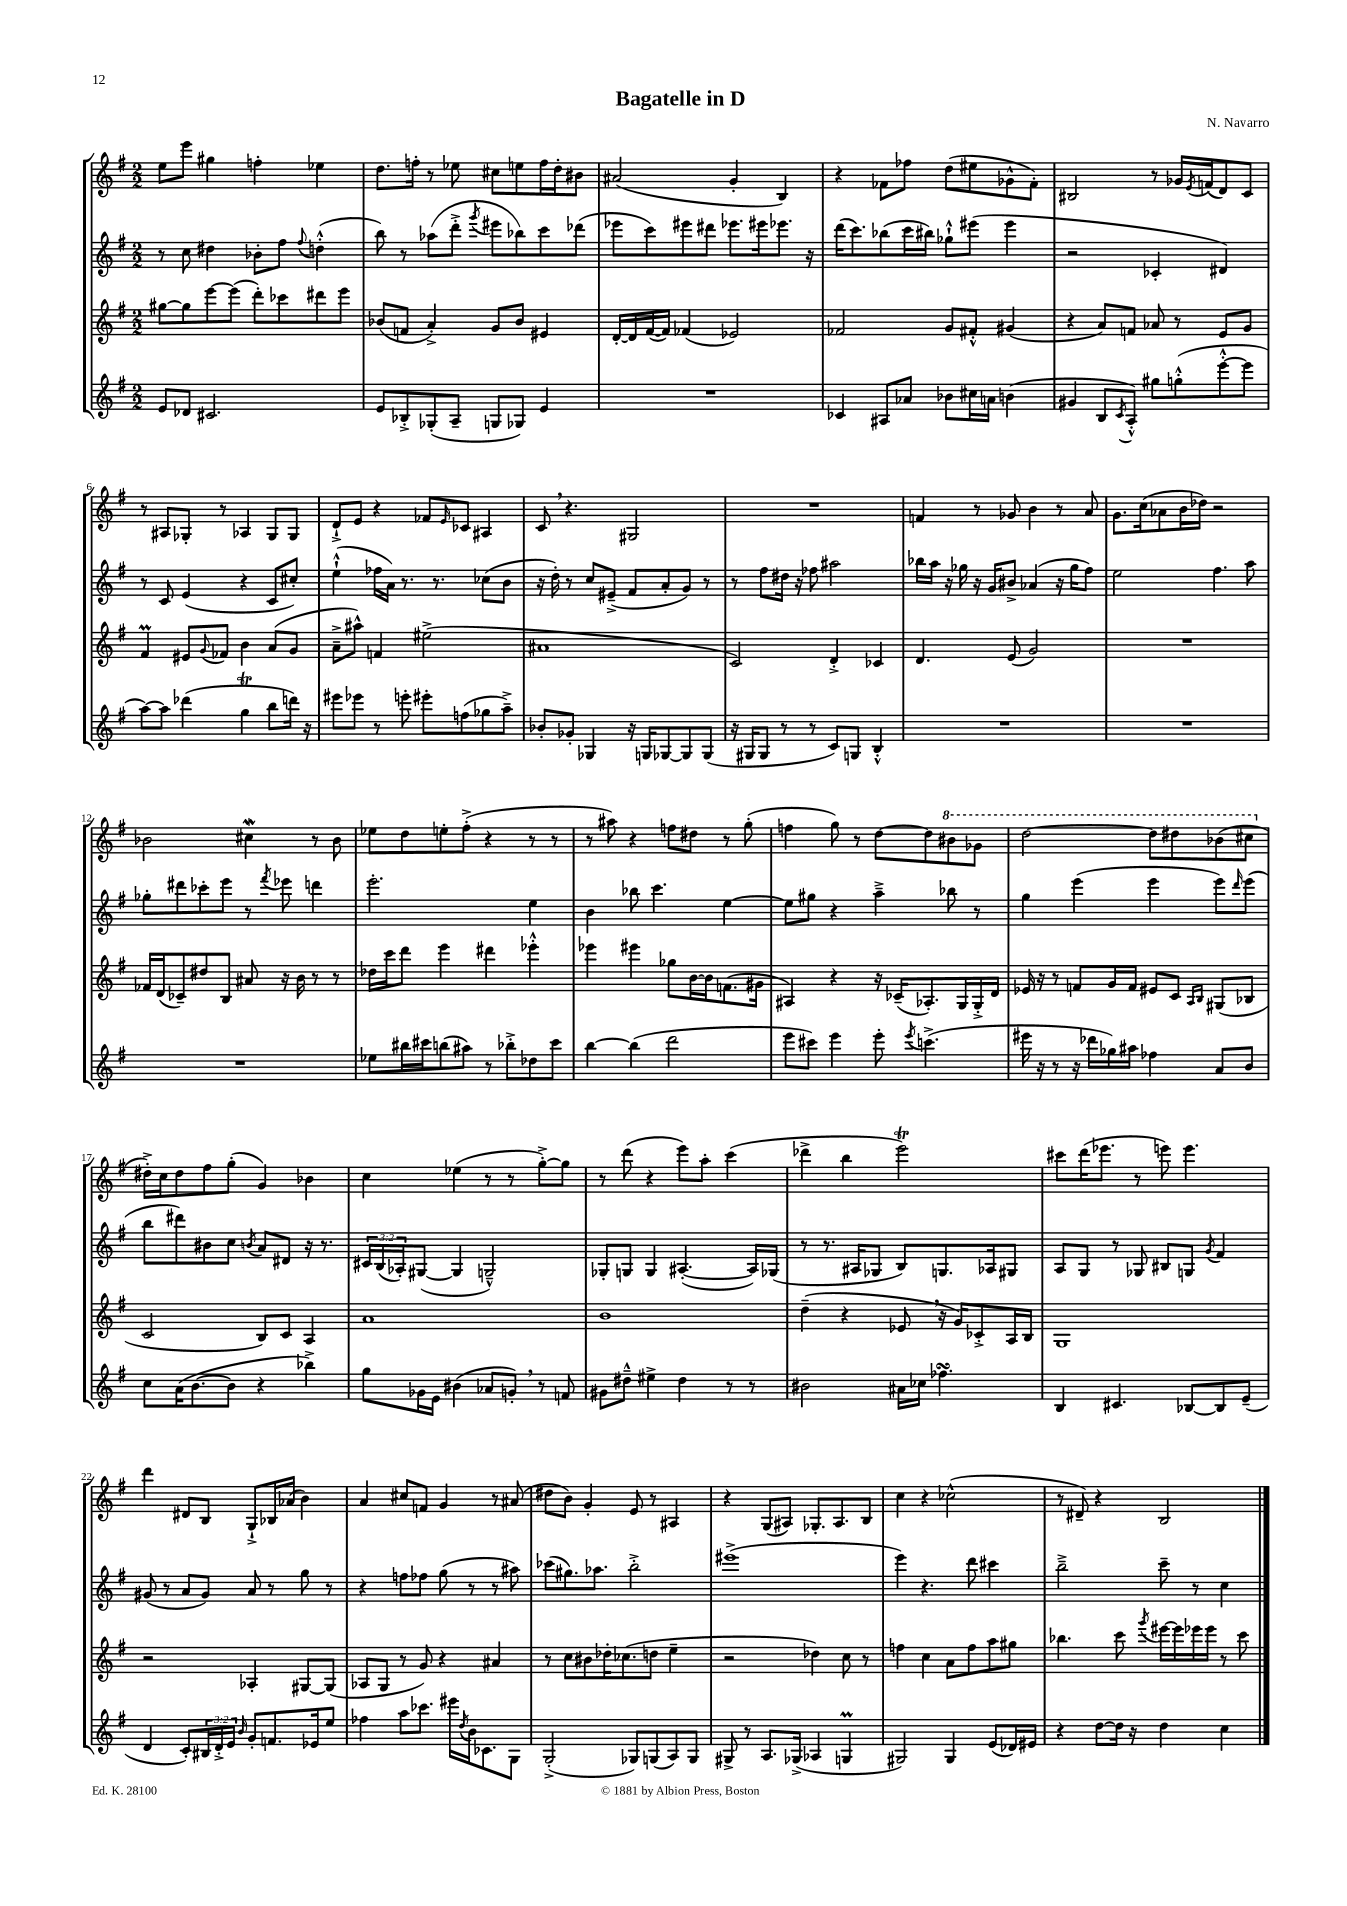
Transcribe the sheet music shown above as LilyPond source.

\header { title = "Bagatelle in D" composer = "N. Navarro" }
<<
\new StaffGroup <<
\new Staff = "s0" {
    \clef treble \key g \major \numericTimeSignature \time 2/2
    e''8 e'''8 gis''4 f''4-. ees''4 |
    d''8. f''16-. r8 ees''8 cis''8 e''8 f''16 d''16-. bis'8 |
    ais'2( g'4-. b4) |
    r4 fes'8 fes''8 d''8( eis''8 ges'8-^ fes'8-.) |
    bis2 r8 ges'16 \acciaccatura { e'8 } f'16( d'8) c'8 |
    r8 ais8 ges8-. r8 aes4 ges8 ges8 |
    d'8-!-> e'8 r4 fes'8 \grace { e'16 } ces'8 ais4 |
    c'8 \breathe r4. gis2 |
    R1 |
    f'4 r8 ges'8 b'4 r8 a'8 |
    g'8. c''16( aes'8 b'16 des''16) r2 |
    bes'2 cis''4\mordent r8 bes'8 |
    ees''8 d''8 e''8-. fis''8-.->( r4 r8 r8 |
    r8 ais''8) r4 f''8 dis''8 r8 g''8-.( |
    f''4 g''8) r8 d''8~ d''8 \ottava #1 bis''8 ges''8 |
    d'''2~ d'''8 dis'''8 bes''8( cis'''8 \ottava #0 |
    dis''16-.->) c''16 dis''8 fis''8 g''8-.( g'4) bes'4 |
    c''4 ees''4( r8 r8 g''8~-.->) g''8 |
    r8 d'''8( r4 e'''8) a''8-. c'''4( |
    des'''4-> b''4 e'''2\trill) |
    cis'''8 d'''16( ees'''8. r8 e'''8) e'''4. |
    d'''4 dis'8 b8 g8-!-> bes16 aes'16( b'4) |
    a'4 cis''8 f'8 g'4 r8 ais'8( |
    dis''8 b'8) g'4-. e'8 r8 ais4 |
    r4 g8( ais8) ges8.-. ais8. b8 |
    c''4 r4 ces''2-^( |
    r8 dis'8--) r4 b2 \bar "|." |
}
\new Staff = "s1" {
    \clef treble \key g \major \numericTimeSignature \time 2/2 \override Staff.TupletNumber.text = #tuplet-number::calc-fraction-text
    r8 c''8 dis''4 bes'8-. fis''8 \appoggiatura { fis''8 } d''4-.-^( |
    b''8) r8 aes''8( d'''8-.-> \acciaccatura { g'''8 } eis'''8 bes''8) c'''8 des'''8( |
    ees'''8 c'''8) eis'''8 dis'''8 ees'''8. eis'''16 ees'''8. r16 |
    d'''16( c'''8.) bes''8( c'''16 bis''16) ges''8-!-^ eis'''8( eis'''4 |
    r2 ces'4-. dis'4) |
    r8 c'8 e'4( r4 c'8 cis''8-.) |
    e''4-!-^( fes''16 a'16) r8. r8. ces''8( b'8 |
    r16 d''16-.) r8 c''8 eis'8--->( fis'8 a'8-. g'8) r8 |
    r8 fis''8 dis''16 r16 fes''8 ais''2 |
    bes''16 a''16 r16 ges''16 r16 g'16 bis'8-> aes'4( r16 ges''16 fis''8) |
    e''2 fis''4. a''8 |
    ges''8-. dis'''8 ces'''8-. e'''8 r8 \acciaccatura { fis'''8 } ees'''8 d'''4 |
    e'''2.-. e''4 |
    b'4 bes''8 c'''4. e''4~ |
    e''8 gis''8 r4 a''4---> bes''8 r8 |
    g''4 e'''4( e'''4 e'''8) \grace { d'''16 } e'''8( |
    b''8 dis'''8) bis'8 c''8 \acciaccatura { b'8 } a'8 dis'8 r16 r8. |
    \tuplet 3/2 { cis'16 b16( aes16-.) } gis8~( gis4 g2---^) |
    ges8-. g8 g4 ais4.~-.( ais16) ges16( |
    r8 r8. ais16 ges8 b8) g8. aes16 gis8 |
    a8 g8 r8 ges8 bis8 g8 \acciaccatura { g'8 } fis'4 |
    gis'8( r8 a'8 gis'8) a'8 r8 g''8 r8 |
    r4 f''8 fes''8 g''8( r8 r8 ais''8) |
    ces'''8( gis''8.) aes''8. b''2-.-> |
    eis'''1->( |
    e'''4) r4. d'''8 cis'''4 |
    b''2---> c'''8-- r8 c''4 \bar "|." |
}
\new Staff = "s2" {
    \clef treble \key g \major \numericTimeSignature \time 2/2
    gis''8~ gis''8 e'''8~ e'''8( d'''8-.) ces'''8 dis'''8 e'''8 |
    bes'8( f'8 a'4-.->) g'8 bes'8 eis'4 |
    d'16~-. d'16 fis'16~( fis'16) fes'4( ees'2) |
    fes'2 g'8 fis'8-.-^ gis'4( |
    r4 a'8) f'8 aes'8 r8 e'8 g'8 |
    fis'4\prall eis'8 \appoggiatura { g'8 } fes'8 b'4 a'8( g'8 |
    a'8---> ais''8-^) f'4 eis''2->( |
    ais'1 |
    c'2) d'4-.-> ces'4 |
    d'4. e'8( g'2) |
    R1 |
    fes'16 d'16( ces'8--) dis''8 b8 ais'8 r16 b'16 r8 r8 |
    des''16 c'''16 d'''8 e'''4 dis'''4 ees'''4-.-^ |
    ees'''4 eis'''4 ges''8 b'16~ b'16 f'8.( gis'16 |
    ais4) r4 r16 ces'16--( aes8.-.) g16 g16-.-> d'16 |
    ees'16 r16 r8 f'8 g'16 f'16 eis'8 c'8 \grace { a16 b16 } gis8( bes8 |
    c'2 b8) c'8 a4 |
    a'1 |
    b'1 |
    d''4--( r4 ees'8 \breathe r16 g'16) ces'8-.-> a16 b16 |
    g1 |
    r2 aes4-. gis8~ gis8( |
    aes8 g8 r8 g'8) r4 ais'4 |
    r8 c''8 bis'8 des''16-. ces''8.( d''8 e''4-- |
    r2 des''4) c''8 r8 |
    f''4 c''4 a'8 f''8 a''8 gis''8 |
    bes''4. c'''8 \acciaccatura { g'''8 } eis'''16~ eis'''16 ees'''16 ees'''16 r8 c'''8 \bar "|." |
}
\new Staff = "s3" {
    \clef treble \key g \major \numericTimeSignature \time 2/2 \override Staff.TupletNumber.text = #tuplet-number::calc-fraction-text
    e'8 des'8 cis'2. |
    e'8 bes8-.-> ges8-.( a8-- g8 ges8) e'4 |
    R1 |
    ces'4 ais8 aes'8 bes'8 cis''16 a'16 b'4( |
    gis'4 b8 \acciaccatura { c'8 } a8-.-^) gis''8 g''8-.-^( e'''8~-.-^ e'''8 |
    a''8~) a''8 des'''4( g''4\trill b''8 d'''16) r16 |
    eis'''8 ees'''8 r8 e'''8-. eis'''8-. f''8( ges''8 a''8--->) |
    bes'8-. ges'8-. ges4 r16 g16 ges8~ ges8 ges8( |
    r16 gis16 gis8 r8 r8 c'8) g8 b4-.-^ |
    R1 |
    R1 |
    R1 |
    ees''8 bis''16 cis'''16 b''8( ais''8) r8 bes''8-.-> des''8 cis'''8 |
    b''4~ b''4( d'''2 |
    e'''8 cis'''8) e'''4 e'''8-. \acciaccatura { e'''8 } c'''4.->( |
    eis'''16 r16 r8 r16 des'''16 ges''16) ais''16 fes''4 a'8 b'8 |
    c''8 a'16( b'8.~ b'8 r4 bes''4->) |
    g''8 ges'16 e'16 bis'4( aes'8 g'8-.) \breathe r8 f'8 |
    gis'8 dis''8---^ eis''4-> dis''4 r8 r8 |
    bis'2 ais'16 ces''16 fes''4.\turn |
    b4 cis'4. bes8~ bes8 e'8--( |
    d'4 c'8-.) \tuplet 3/2 { bis16 d'16-.-> e'16 } \grace { b'16 } g'8-. f'8. ees'16 e''8 |
    fes''4 a''8 ces'''8. eis'''16 \acciaccatura { d''8 } b'16 ces'8. g8 |
    g2-.->( ges8) g8( a8) g8 |
    gis8-> r8 a8. ges16->( aes4 g4\prall |
    gis2) gis4 e'8( des'16) eis'16 |
    r4 d''8~ d''16 r16 d''4 c''4 \bar "|." |
}
>>
>>
